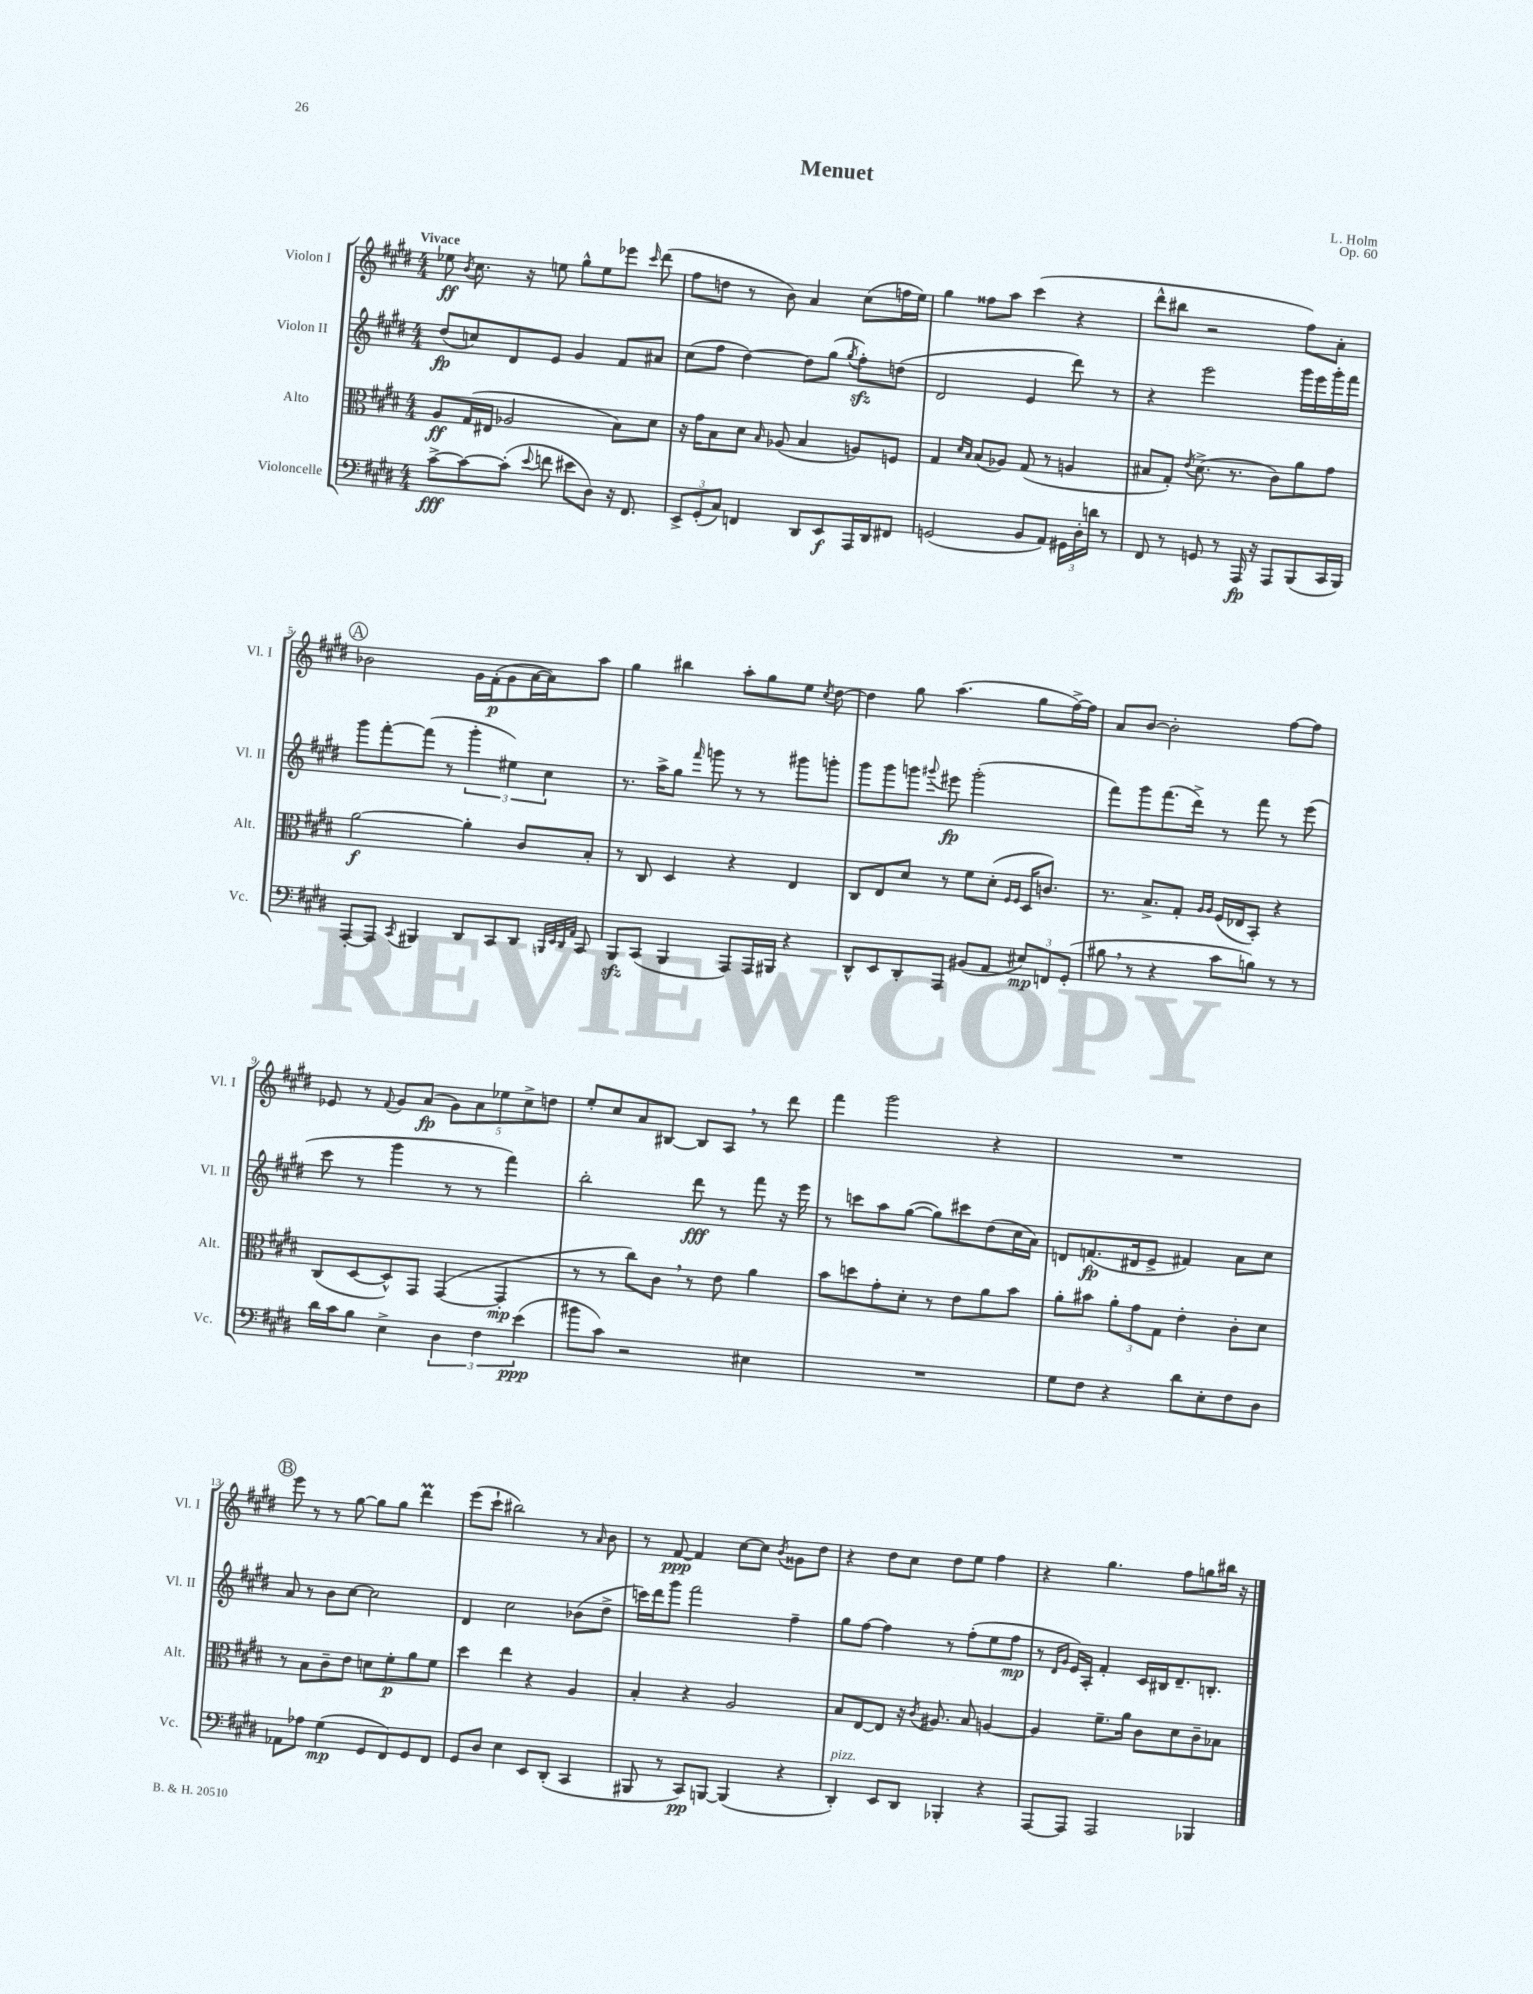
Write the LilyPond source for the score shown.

\header { title = "Menuet" composer = "L. Holm" opus = "Op. 60" }
<<
\new StaffGroup <<
\new Staff = "s0" \with { instrumentName = "Violon I" shortInstrumentName = "Vl. I" } {
    \clef treble \key e \major \numericTimeSignature \time 4/4 \tempo "Vivace"
    \autoBeamOff ees''8\ff \acciaccatura { b'8 } cis''8. r16 e''8 gis''8[-^ e''8 ees'''8] \grace { cis'''16 } dis'''8( |
    fis''8[ d''8] r8 b'8) a'4 cis''8[( f''16 e''16]) |
    gis''4 fisis''8[ a''8] cis'''4( r4 |
    dis'''8[-^ bis''8] r2 fis''8[) a'8]-. |
    \mark \markup { \circle "A" } bes'2 gis'16[ fis'16-.\p( gis'8 a'16~ a'16) a''8] |
    gis''4 bis''4 a''8[-. gis''8 e''8] \acciaccatura { cis''8 } dis''8~ |
    dis''4 gis''8 a''4.( gis''8[ fis''16~->) fis''16] |
    a'8[ b'8]~ b'2-. fis''8[~ fis''8] |
    ees'8 r8 \appoggiatura { fis'8 } gis'8[ a'8]\fp( \tuplet 5/4 { gis'8[) a'8 ees''8 cis''8-> d''8] } |
    e''8[-. cis''8 a'8 bis8]~ bis8[ a8] \breathe r8 dis'''8 |
    fis'''4 gis'''2 r4 |
    R1 |
    \mark \markup { \circle "B" } e'''8 r8 r8 gis''8~ gis''8[ gis''8] dis'''4\prall |
    e'''8[( cis'''8]-! bis''2) r8 \grace { a'16 } b'8 |
    r8 fis'8~\ppp fis'4 cis''8[~ cis''8] \acciaccatura { b'8 } gisis'8[ dis''8] |
    r4 dis''8[ cis''8] dis''8[ e''8] fis''4 |
    r4 gis''4. fis''8[ g''8 bis''16] r16 \bar "|." |
}
\new Staff = "s1" \with { instrumentName = "Violon II" shortInstrumentName = "Vl. II" } {
    \clef treble \key e \major \numericTimeSignature \time 4/4
    \autoBeamOff dis''8[\fp( c''8) dis'8 e'8] gis'4 fis'8[ ais'8] |
    cis''8[( fis''8] dis''4~) dis''8[ gis''8]( \acciaccatura { gis''8 } fis''8[-.\sfz) d''8]( |
    dis'2 e'4 dis'''8) r8 |
    r4 e'''2 gis'''16[ e'''16 gis'''16-. fis'''16] |
    \mark \markup { \circle "A" } gis'''8[ fis'''8~-. fis'''8]( r8 \tuplet 3/2 { gis'''4-. eis''4) cis''4 } |
    r8. a''16[-> gis''8] \grace { fis'''16 } g'''8 r8 r8 gis'''8[ g'''8]-. |
    gis'''8[ gis'''8 g'''8] \appoggiatura { gis'''8 } eis'''8\fp gis'''2-.( |
    fis'''8[) gis'''8 fis'''8.( dis'''16]->) r8 fis'''8 r8 e'''8( |
    cis'''8 r8 gis'''4 r8 r8 fis'''4) |
    b''2-. dis'''8\fff r8 fis'''8 r16 e'''16 |
    r8 c'''8[ a''8 gis''8]~( gis''8[) cis'''8 dis''8( cis''16 a'16]) |
    d'8[ f'8.\fp( dis'16 e'8]-> fis'4) a'8[ cis''8] |
    \mark \markup { \circle "B" } a'8 r8 b'8[ cis''8]~ cis''2 |
    dis'4 cis''2 bes'8[( dis''8]-> |
    c'''16[) dis'''16 gis'''8] fis'''2 fis''4-- |
    gis''8[ fis''8]~ fis''4 r8 fis''8[-.( e''8 fis''8]\mp |
    r8 \grace { dis'16[ gis'16] } e'16[) a16]-. fis'4-. cis'16[ bis16 dis'8.-- b8.]-. \bar "|." |
}
\new Staff = "s2" \with { instrumentName = "Alto" shortInstrumentName = "Alt." } {
    \clef alto \key e \major \numericTimeSignature \time 4/4
    \autoBeamOff a8[\ff gis16( eis16] aes2 b8[) dis'8] |
    r16 gis'16[ b8 dis'8] \grace { b16 } aes8( b4 a8[) f8] |
    gis4 \grace { dis'16[ b16] } b8[( aes8]) gis8( r8 a4 |
    bis8[ gis8]-.) \acciaccatura { e'8 } dis'8.->( r8. cis'8[) a'8 gis'8] |
    \mark \markup { \circle "A" } a'2~\f a'4-. cis'8[ b8]-. |
    r8 cis8 dis4 r4 e4 |
    cis8[ e8 dis'8] r8 fis'8[ dis'8]-.( \grace { fis16[ fis16] } dis16[ c'8.]) |
    r8. b8.[-> gis8]-. \grace { a16[ a16] } fis16[( ees16 b,8]-.) r4 |
    cis8[( dis8~ dis8-^) gis,8] gis,4~( gis,4-.\mp |
    r8 r8 cis''8[) cis'8] \breathe r8 e'8 a'4 |
    b'8[ d''8 gis'8-. dis'8]-. r8 e'8[ a'8 b'8] |
    a'8[-. bis'8] \tuplet 3/2 { a'8[-. gis'8 gis8] } e'4-. cis'8[-. dis'8] |
    \mark \markup { \circle "B" } r8 b8[ cis'8-- e'8] d'8[ fis'8-.\p a'8 fis'8] |
    dis''4 e''4 r4 a4 |
    b4-. r4 a2 |
    b8[ e8~ e8] r16 \acciaccatura { cis'8 } ais8. b8 a4~ |
    a4 fis'8.[-- a'16] cis'8[ dis'8 cis'8-- bes8] \bar "|." |
}
\new Staff = "s3" \with { instrumentName = "Violoncelle" shortInstrumentName = "Vc." } {
    \clef bass \key e \major \numericTimeSignature \time 4/4
    \autoBeamOff cis'8[~->\fff cis'8~ cis'8]-.( \appoggiatura { e'8 } f'8 eis'8[ dis8]) r16 fis,8. |
    \tuplet 3/2 { e,8[-> gis,8-.( cis8]) } f,4 dis,8[ e,8\f a,,16 dis,16 fis,8] |
    g,2( b,8[ a,8]) \tuplet 3/2 { gis,16[ dis16-. d'16] } r8 |
    fis,8 r8 g,8 r8 a,,16\fp r16 a,,8[ b,,8( cis,16 b,,16]) |
    \mark \markup { \circle "A" } a,,8[~-. a,,8] \acciaccatura { cis,8 } bis,,4 dis,8[ cis,8 dis,8] \grace { b,,32[ e,32 dis,32 a,32] } cis,8 |
    b,,8[\sfz cis,8]( b,,4 a,,8[) a,,16 bis,,16] r4 |
    dis,8[-^ e,8 dis,8-. a,,8] bis,8[( a,8] \tuplet 3/2 { eis8[\mp) f,8 gis,8]-.( } |
    bis8 \breathe r8 r4 cis'8[ b8]) r8 r8 |
    dis'16[ cis'16 b8] e4-> \tuplet 3/2 { dis4 fis4 e'4\ppp( } |
    bis'8[ cis'8]) r2 eis4 |
    R1 |
    gis8[ fis8] r4 dis'8[ e8-. fis8 dis8] |
    \mark \markup { \circle "B" } aes,8[ aes8] gis4\mp( gis,8[ fis,8) gis,8 fis,8] |
    gis,8[ dis8] e4 e,8[ dis,8]-.( cis,4 |
    bis,,8 r8 cis,8[\pp) b,,8]~ b,,4( r4 |
    dis,4-.^\markup { \italic "pizz." }) e,8[ dis,8] bes,,4-. r4 |
    a,,8[~ a,,8] a,,2 bes,,4 \bar "|." |
}
>>
>>
